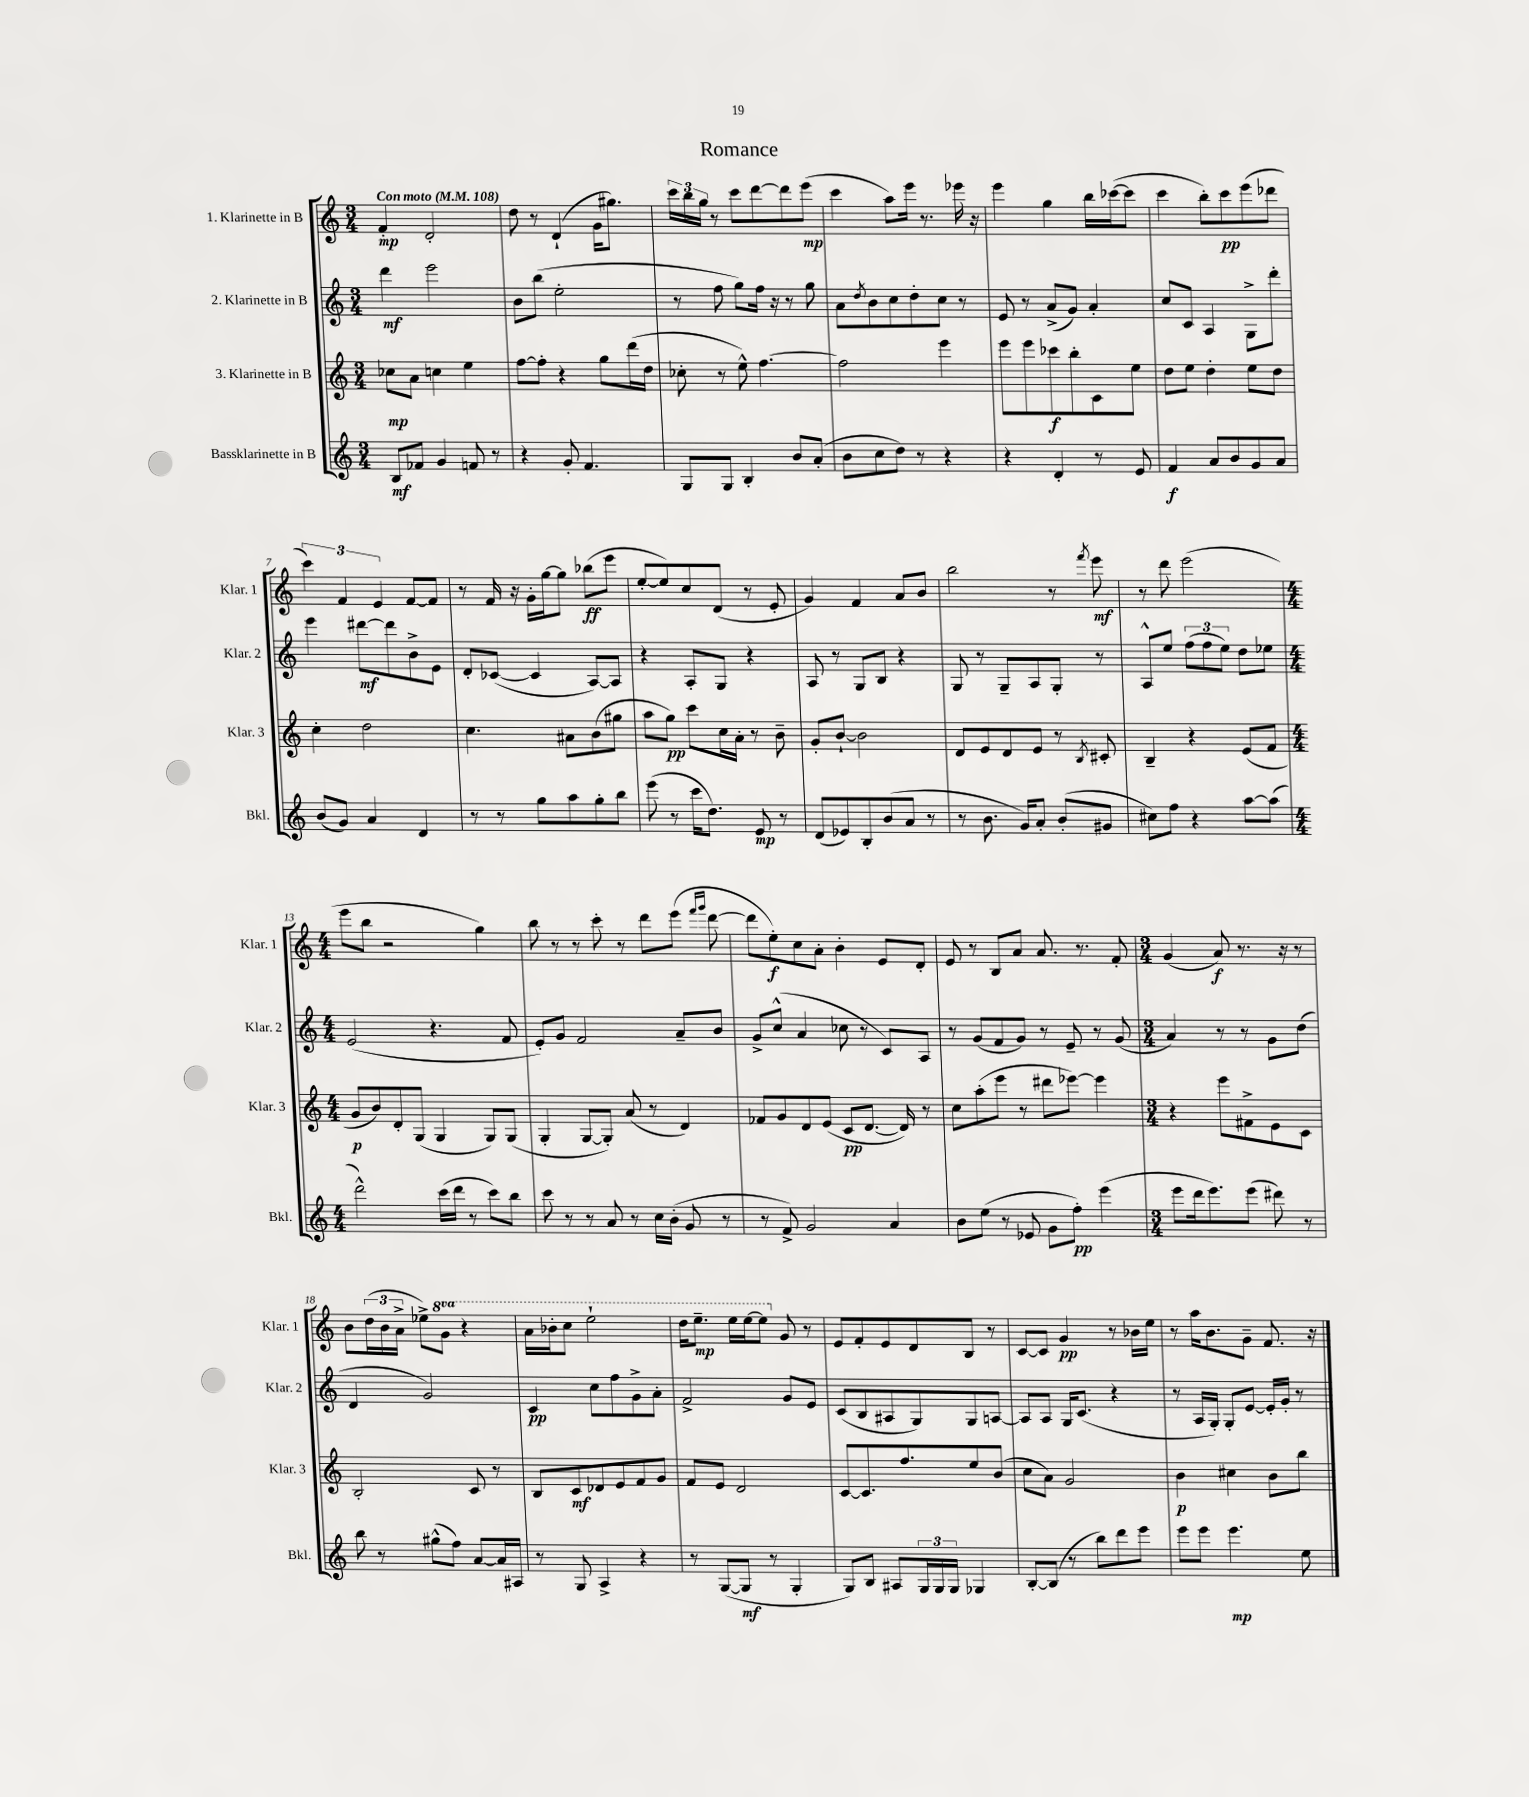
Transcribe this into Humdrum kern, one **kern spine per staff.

**kern	**kern	**kern	**kern
*staff4	*staff3	*staff2	*staff1
*clefG2	*clefG2	*clefG2	*clefG2
*k[]	*k[]	*k[]	*k[]
*M3/4	*M3/4	*M3/4	*M3/4
*MM108	*MM108	*MM108	*MM108
8B/L	8cc-\L	4ddd\	4f'/
8f-/J	8a\J	.	.
4g/	4cc\	2eee\	2d'/
8f/	4ee\	.	.
8r	.	.	.
=	=	=	=
4r	[8ff\L	8b\L	8dd\
.	8ff'\]J	(8bb\J	8r
8g'/	4r	2ee'\	(4d`/
4.f/	.	.	.
.	8gg\L	.	16g\LK
.	.	.	8.gg#\J)
.	(16ddd\L	.	.
.	16dd\JJ	.	.
=	=	=	=
8G/L	8cc-'\	8r	24ccc\LL
.	.	.	24bb\
.	.	.	24gg\JJ
8G/J	8r	8ff\	8r
4B'/	8ee^^\)	8gg\L)	8ccc\L
.	[4.ff\	16ff\Jk	[8ddd\
.	.	16r	.
8b/L	.	8r	8ddd\]
(8a'/J	.	8gg\	(8eee\J
=	=	=	=
8b\L	2ff\]	8a\L	4ccc\
.	.	8qdd/	.
8cc\	.	8b\	.
8dd\J)	.	8cc\	8aa\L)
8r	.	8dd'\	16eee\Jk
.	.	.	8.r
4r	4eee\	8cc\J	.
.	.	8r	16eee-\
.	.	.	16r
=	=	=	=
4r	8eee\L	8e/	4eee\
.	8eee\	8r	.
4d'/	8ccc-\	(8a^/L	4gg\
.	8bb'\	8g/J)	.
8r	8c\	4a'/	16bb\LL
.	.	.	([16ccc-\J
8e/	8ee\J	.	8ccc-\]J
=	=	=	=
4f/	8dd\L	8cc/L	4ccc\
.	8ee\J	8c/J	.
8a/L	4dd'\	4A/	8bb'\L)
8b/	.	.	8ccc\
8g/	8ee\L	8G^\L	(8eee\
8a/J	8dd\J	8ddd'\J	8ddd-\J
=	=	=	=
(8b/L	4cc'\	4eee\	6ccc\)
8g/J)	.	.	.
.	.	.	6f/
4a/	2dd\	[8ddd#\L	.
.	.	.	6e/
.	.	8ddd#\]	.
4d/	.	8b^\	[8f/L
.	.	8e\J	8f/]J
=	=	=	=
8r	4.cc\	8d'/L	8r
8r	.	([8c-/J	16f/
.	.	.	16r
8gg\L	.	4c-/]	16g'\LL
.	.	.	[16gg\J
8aa\	8a#\L	.	8gg\]J
8gg'\	(8b\	[8A/L)	(8bb-\L
8bb\J	8gg#\J	8A/]J	8eee\J
=	=	=	=
(8eee\	8aa\L	4r	[8ee'/L
8r	8gg\J)	.	8ee/])
16ccc\LK	8ccc\L	8A'/L	8cc/
8.dd\J)	.	.	.
.	16cc\L	8G/J	(8d/J
.	16a'\JJ	.	.
8e/	8r	4r	8r
8r	8b~\	.	8e'/
=	=	=	=
(8d/L	8g'/L	8A/	4g/)
8e-/)	[8b`/J	8r	.
8B'/	2b\]	8G/L	4f/
(8b/	.	8B/J	.
8a/J	.	4r	8a/L
8r	.	.	8b/J
=	=	=	=
8r	8d/L	8G/	2bb\
8.b\	8e/	8r	.
.	8d/	8G~/L	.
16g/LK)	.	.	.
8a'/J	8e/J	8A/	.
(8b'/L	8r	8G'/J	8r
.	8qB/	.	8qfff/
8g#/J	8c#'/	8r	8eee\
=	=	=	=
8cc#\L)	4B~/	8A^^/L	8r
8ff\J	.	8ee/J	8ddd\
4r	4r	(12ff\L	(2eee\
.	.	12ff\	.
.	.	12ee\J)	.
[8aa\L	(8e/L	8dd\L	.
(8aa\]J	8f/J	8ee-\J	.
=	=	=	=
*M4/4	*M4/4	*M4/4	*M4/4
2ddd^^\)	8g/L	(2e/	8eee\L
.	8b/)	.	8bb\J
.	8d'/	.	2r
.	(8G/J	.	.
(16ccc\LL	4G/	4.r	.
16ddd\JJ	.	.	.
8r	.	.	.
8ccc\L)	8G/L)	.	4gg\)
8bb\J	(8G/J	8f/	.
=	=	=	=
8ccc\	4G'/	8e'/L)	8bb\
8r	.	8g/J	8r
8r	[8G/L	2f/	8r
8a/	8G'/]J)	.	8ccc'\
8r	(8a/	.	8r
16cc\LL	8r	.	8ddd\L
(16b'\JJ	.	.	.
8g/	4d/)	8a~/L	(8eee\J
.	.	.	16qqfff/LL
.	.	.	16qqggg/JJ
8r	.	8b/J	[8ddd\
=	=	=	=
8r	8f-/L	8g^/L	8ddd\]L
8f^/)	8g/	(8cc^^/J	8ee'\)
2g/	8d/	4a/	8cc\
.	(8e/J	.	8a'\J
.	8c/L	8cc-\	4b'\
.	[8.d/J	8r	.
4a/	.	8c/L)	8e/L
.	16d/])	.	.
.	8r	8A/J	8d'/J
=	=	=	=
8b\L	8cc\L	8r	8e/
(8ee\J	(8aa'\	(8g/L	8r
8r	8eee\J	8f/	8B/L
8e-/	8r	8g/J)	8a/J
8g\L	8ddd#\L	8r	8.a/
8ff'\J)	[8eee-\J)	8e~/	.
.	.	.	8.r
(4eee\	4eee-\]	8r	.
.	.	(8g/	8f'/
=	=	=	=
*M3/4	*M3/4	*M3/4	*M3/4
8eee\L	4r	4a/)	(4g/
16ddd\k	.	.	.
8.eee\)	.	.	.
.	8eee\L	8r	8a/)
(8eee\J	8f#^\	8r	8.r
8ddd#\)	8e\	8g\L	.
.	.	.	16r
8r	8c\J	(8dd\J	8r
=	=	=	=
8bb\	2B'/	4d/	8b\L
8r	.	.	(24dd\L
.	.	.	24b\
.	.	.	24a^\JJ
(8gg#^^\L	.	2g/)	8ee-^\L)
8ff\J)	.	.	8gg\J
[8a/L	8c/	.	4r
16a/]L	8r	.	.
16A#/JJ	.	.	.
=	=	=	=
8r	8B/L	4c/	16aa\LL
.	.	.	16bb-'\J
8G/	8c/	.	8ccc\J
4A^/	8d-/	8cc\L	2eee`\
.	8e/	8ff\	.
4r	8f/	8g^\	.
.	8g/J	8a'\J	.
=	=	=	=
8r	8f/L	2f^/	16ddd\LK
.	.	.	8.eee~\J
([8G/L	8e/J	.	.
8G/]J	2d/	.	16eee\LL
.	.	.	[16eee\J
8r	.	.	8eee\]J
4G'/	.	8g/L	8g/
.	.	8e/J	8r
=	=	=	=
8G/L)	[8c/L	(8c/L	8e/L
8B/J	8.c/]	8B/	8f'/
8A#/L	.	8A#/	8e/
.	8.ff/	.	.
24G/L	.	8G/)	8d/
24G/	.	.	.
24G/JJ	.	.	.
4G-/	8ee/	8G/	8B/J
.	(8b/J	[8A/J	8r
=	=	=	=
[8B'/L	8cc\L	8A/]L	[8c/L
(8B/]J	8a\J)	8A/J	8c/]J
8r	2g/	16G/LK	4g/
.	.	(8.c/J	.
8bb\L)	.	.	.
8ddd\	.	4r	8r
8eee\J	.	.	16b-\LL
.	.	.	16ee\JJ
=	=	=	=
8eee\L	4b\	8r	8r
8eee\J	.	16A/LL	16aa\LK
.	.	16G'/JJ)	8.b\
4.eee\	4cc#\	8G'/L	.
.	.	[8e/J	8g~\J
.	8b\L	16e'/]LL	8.f/
.	.	16g'/JJ	.
8ee\	8bb\J	8r	.
.	.	.	16r
==	==	==	==
*-	*-	*-	*-
